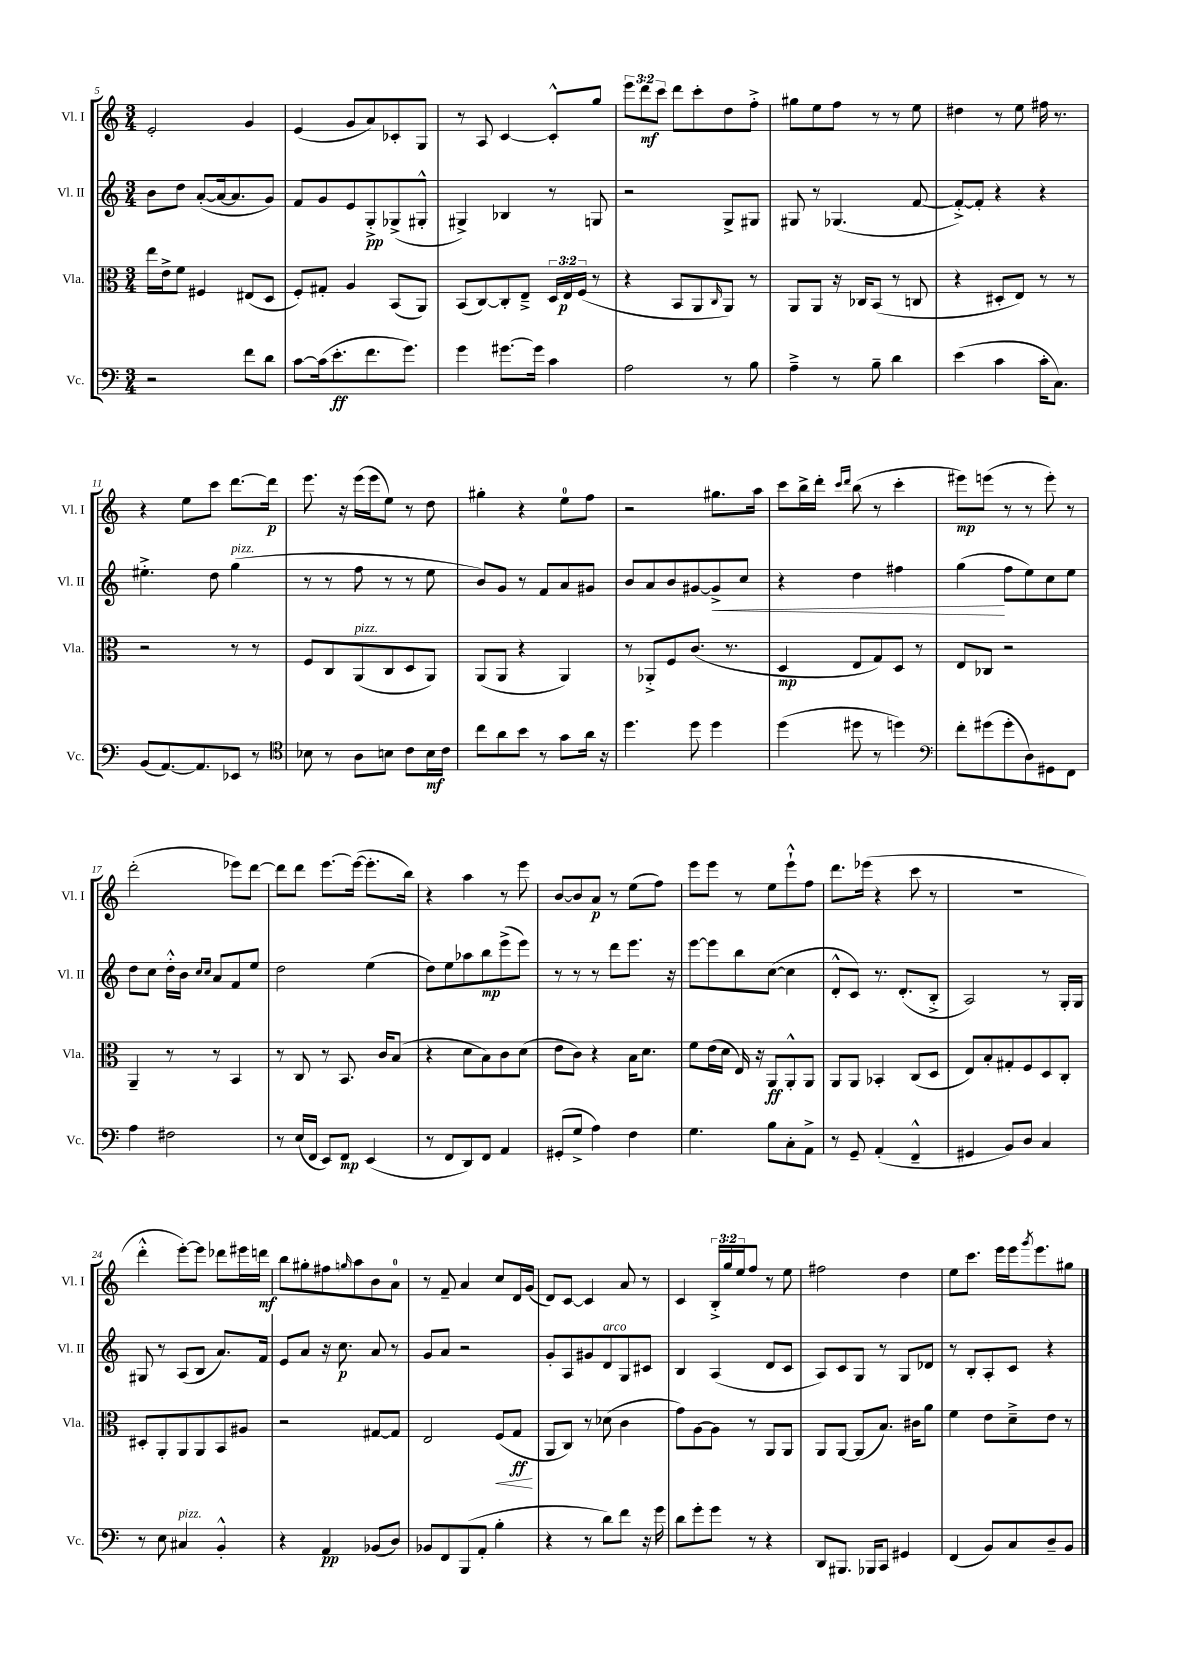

**kern	**kern	**kern	**kern
*staff4	*staff3	*staff2	*staff1
*clefF4	*clefC3	*clefG2	*clefG2
*k[]	*k[]	*k[]	*k[]
*M3/4	*M3/4	*M3/4	*M3/4
2r	16ee	8b	2e'
.	16e^	.	.
.	8f	8dd	.
.	4F#	([8a'	.
.	.	16a_	.
.	.	8.a]	.
8f	(8E#	.	4g
8d	8D	8g)	.
=	=	=	=
[8c	8F')	8f	(4e
(16c]	8G#'	8g	.
8.e'	.	.	.
.	4A	8e	8g
8.f	.	8G'^	8a)
.	(8BB	(8G-^	8c-'
8.g)	.	.	.
.	8AA)	8G#'^^	8G
=	=	=	=
4g	(8BB	4G#^)	8r
.	[8C)	.	8A
[8.g#	8C']	4B-	[4c
.	8E~^	.	.
16g#]	.	.	.
4c	24D	8r	8c'^^]
.	24E	.	.
.	(24F	.	.
.	8r	8G	8gg
=	=	=	=
2A	4r	2r	12eee
.	.	.	12ddd
.	.	.	12ccc
.	8BB	.	8ddd
.	8AA	.	8ccc'
.	16qqC	.	.
8r	8AA)	8G^	8dd
8B	8r	8G#	8ff'^
=	=	=	=
4A~^	8AA	8G#	8gg#
.	8AA	8r	8ee
8r	16r	(4.G-	8ff
.	16C-	.	.
8B~	(8BB	.	8r
4d	8r	.	8r
.	8C	[8f	8ee
=	=	=	=
(4e	4r	8f'^_)	4dd#
.	.	8f']	.
4c	8D#'	4r	8r
.	8E)	.	8ee
16c'	8r	4r	16ff#
8.C)	.	.	8.r
.	8r	.	.
=	=	=	=
(8BB	2r	4.ee#'^	4r
[8.AA)	.	.	.
.	.	.	8ee
8.AA]	.	.	.
.	.	8dd	8ccc
8EE-	8r	(4gg	[8.ddd
8r	8r	.	.
.	.	.	16ddd]
=	=	=	=
*clefC4	*	*	*
8B-	8F	8r	8.eee
8r	8C	8r	.
.	.	.	16r
8A	(8AA	8ff	(16eee
.	.	.	16eee
8B	8C	8r	8ee)
8c	8D	8r	8r
16B	8AA)	8ee	8dd
16c	.	.	.
=	=	=	=
8cc	(8AA	8b)	4gg#'
8a	8AA	8g	.
8b	4r	8r	4r
8r	.	8f	.
8g	4AA)	8a	8ee
16a	.	8g#	8ff
16r	.	.	.
=	=	=	=
4.dd	8r	8b	2r
.	8AA-'^	8a	.
.	8F	8b	.
8dd	(8.c	[8g#	.
4dd	.	8g#^]	8.gg#
.	8.r	.	.
.	.	8cc	.
.	.	.	16aa
=	=	=	=
(4dd	4D	4r	8ccc
.	.	.	16bb^
.	.	.	16ddd'
.	.	.	16qqccc
.	.	.	16qqddd
8dd#	8E	4dd	(8bb
8r	8G)	.	8r
4dd)	8D	4ff#	4ccc'
.	8r	.	.
=	=	=	=
*clefF4	*	*	*
8f'	8E	(4gg	8eee#)
(8g#	8C-	.	(8eee
8g#'	2r	8ff	8r
8D)	.	8ee)	8r
8GG#	.	8cc	8eee')
8FF	.	8ee	8r
=	=	=	=
4A	4AA~	8dd	(2ddd'
.	.	8cc	.
2F#	8r	16dd'^^	.
.	.	16b	.
.	.	16qqcc	.
.	.	16qqcc	.
.	8r	8a	.
.	4BB	8f	8eee-)
.	.	8ee	[8ddd
=	=	=	=
8r	8r	2dd	8ddd]
(16E	8C	.	8ddd
16FF	.	.	.
8EE)	8r	.	[8.eee
8FF	8.BB	.	.
.	.	.	(16eee_
(4EE	.	(4ee	8.eee']
.	16c	.	.
.	(8B	.	.
.	.	.	16bb)
=	=	=	=
8r	4r	8dd)	4r
8FF	.	8ee	.
8DD)	8d	8aa-	4aa
8FF	8B)	8bb	.
4AA	8c	(8eee^	8r
.	(8d	8eee)	8eee
=	=	=	=
(8GG#'	8e	8r	[8b
8G^	8c)	8r	8b]
4A)	4r	8r	8a
.	.	8ddd	8r
4F	16B	8.eee	(8ee
.	8.d	.	.
.	.	.	8ff)
.	.	16r	.
=	=	=	=
4.G	8f	[8eee	8eee
.	(16e	8eee]	8eee
.	16d	.	.
.	16E)	8bb	8r
.	16r	.	.
8B	8AA	([8cc	8ee
8C'	8AA'^^	4cc]	8eee`^^
8AA^	8AA	.	8ff
=	=	=	=
8r	8AA	8d'^^	8.ddd
8GG~	8AA	8c)	.
.	.	.	(16eee-
(4AA'	4BB-'	8.r	4r
.	.	(8.d'	.
4FF~^^	(8C	.	8ccc
.	8D	8B'^	8r
=	=	=	=
4GG#	8E)	2A)	2.r
.	8B'	.	.
8BB)	8G#'	.	.
8D	8F	.	.
4C	8D	8r	.
.	8C'	16G'	.
.	.	16G	.
=	=	=	=
8r	8D#'	8G#	4ddd'^^
8E	8AA'	8r	.
4C#	8AA	(8A	[8eee')
.	8AA	8B	8eee]
4BB'^^	8BB	8.a)	8ddd-
.	8A#	.	16eee#
.	.	16f	16ddd
=	=	=	=
4r	2r	8e	8bb
.	.	8a	8gg#'
4AA	.	16r	8ff#
.	.	8.cc	.
.	.	.	16qqgg
.	.	.	8aa
(8BB-	[8G#	8a	8b
8D)	8G#]	8r	8a
=	=	=	=
8BB-	2E	8g	8r
8FF	.	8a	8f~
(8BBB	.	2r	4a
8AA'	.	.	.
4B'	(8F	.	8cc
.	8G	.	16d
.	.	.	(16g
=	=	=	=
4r	8AA	8g'	8d)
.	8C)	8A	[8c
8r	8r	8g#	4c]
8d)	(8d-	8d	.
8f	4c	8G	8a
16r	.	8c#	8r
16g	.	.	.
=	=	=	=
8d	8g)	4B	4c
8g'	[8A	.	.
8g	8A]	(4A	24B'^
.	.	.	24gg
.	.	.	24ee
8r	8r	.	8ff
4r	8AA	8d	8r
.	8AA	8c	8ee
=	=	=	=
8DD	8AA	8A)	2ff#
8.BBB#	[8AA	8c	.
.	(8AA]	8G	.
16BBB-	.	.	.
8CC	8.B)	8r	.
4GG#	.	8G	4dd
.	16c#	.	.
.	8a	8d-	.
=	=	=	=
(4FF	4f	8r	8ee
.	.	8B'	8.ccc
8BB)	8e	8A'	.
.	.	.	16eee
8C	8d~^	8c	16eee
.	.	.	8qggg
.	.	.	8.eee
8D~	8e	4r	.
8BB	8r	.	8gg#
==	==	==	==
*-	*-	*-	*-
